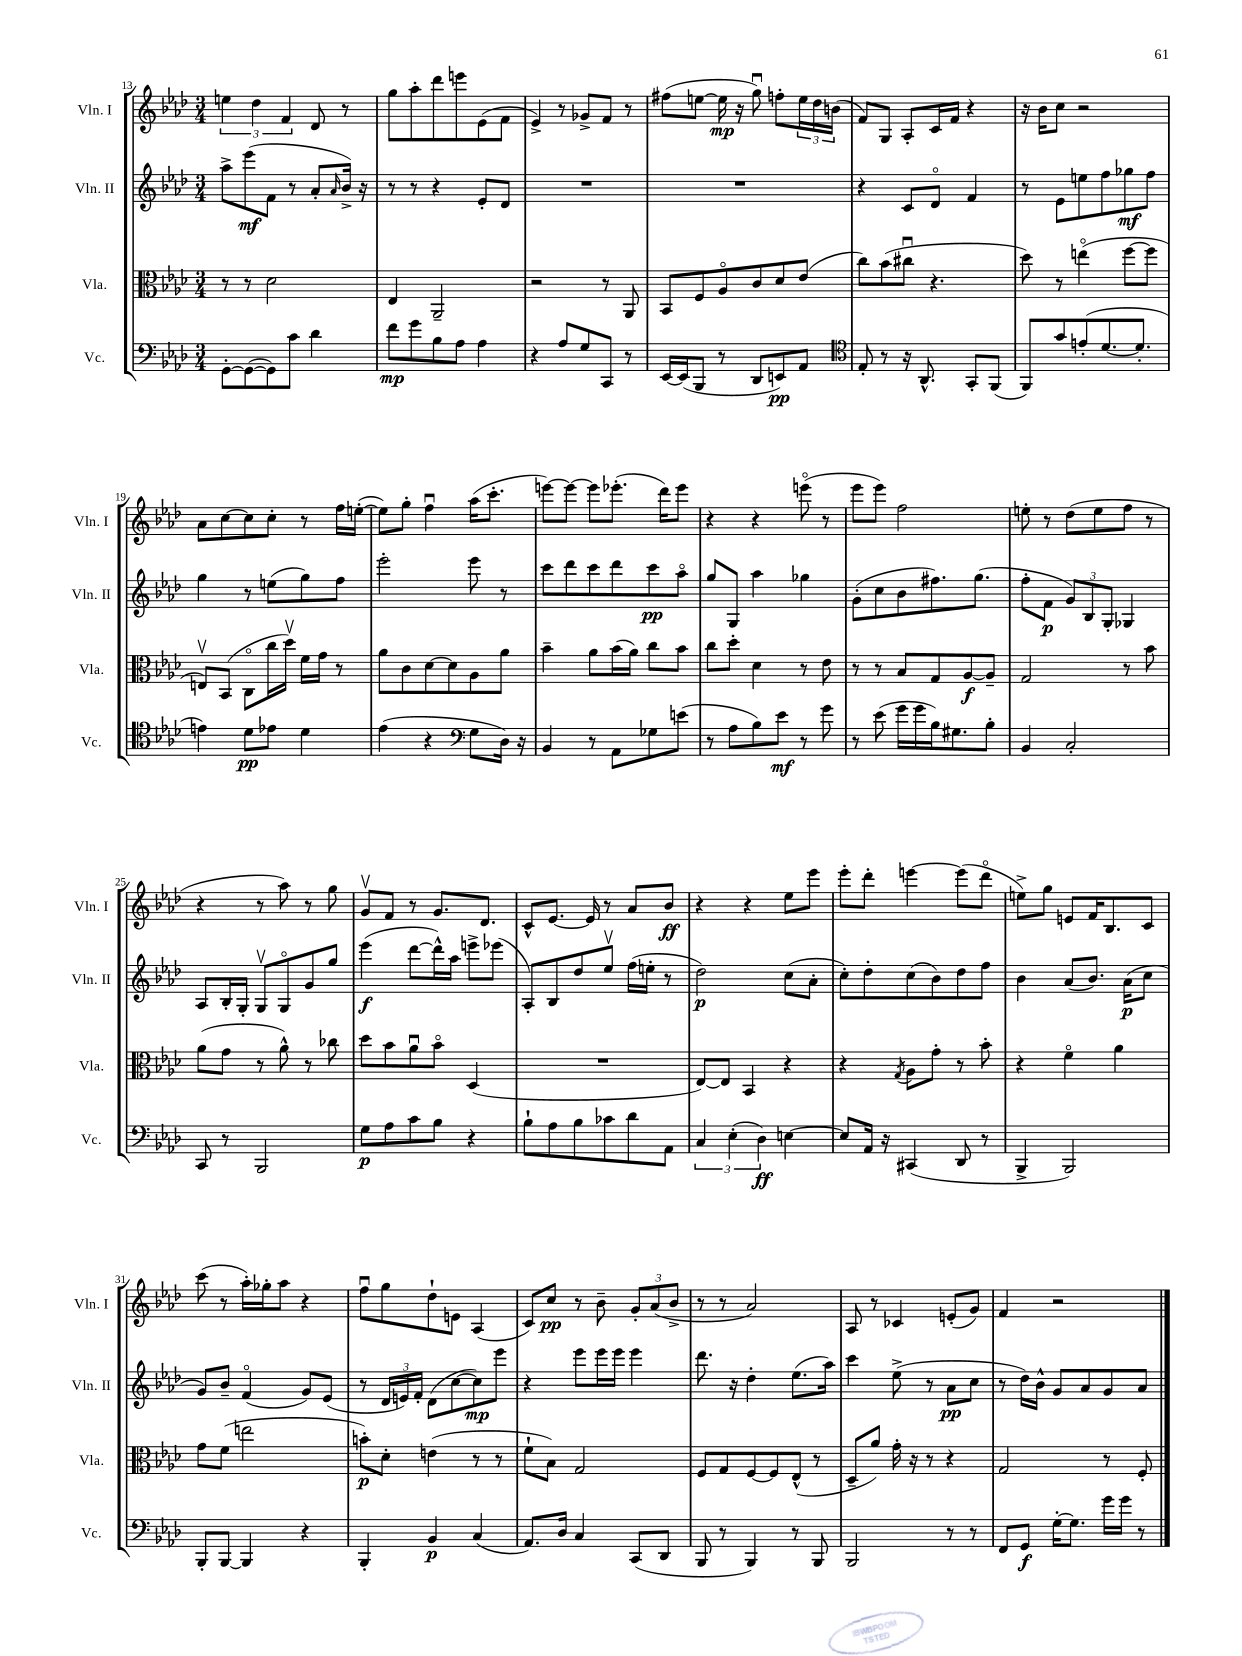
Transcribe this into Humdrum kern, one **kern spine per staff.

**kern	**dynam	**kern	**dynam	**kern	**dynam	**kern	**dynam
*part4	*part4	*part3	*part3	*part2	*part2	*part1	*part1
*staff4	*staff4	*staff3	*staff3	*staff2	*staff2	*staff1	*staff1
*I"Vc.	*	*I"Vla.	*	*I"Vln. II	*	*I"Vln. I	*
*I'Vc.	*	*I'Vla.	*	*I'Vln. II	*	*I'Vln. I	*
*clefF4	*	*clefC3	*	*clefG2	*	*clefG2	*
*k[b-e-a-d-]	*	*k[b-e-a-d-]	*	*k[b-e-a-d-]	*	*k[b-e-a-d-]	*
*M3/4	*	*M3/4	*	*M3/4	*	*M3/4	*
=13	=13	=13	=13	=13	=13	=13	=13
[8GG'\L	.	8r	.	8aa-^\L	.	6een\	.
(8GG\_	.	8r	.	(8eee-\	mf	.	.
.	.	.	.	.	.	6dd-\	.
8GG\])	.	2d-\	.	8f\J	.	.	.
.	.	.	.	.	.	6f/	.
8c\J	.	.	.	8r	.	.	.
4d-\	.	.	.	8a-'/L	.	8d-/	.
.	.	.	.	16qqa-/	.	.	.
.	.	.	.	16b-^/Jk)	.	8r	.
.	.	.	.	16r	.	.	.
=14	=14	=14	=14	=14	=14	=14	=14
8f\L	mp	4E-/	.	8r	.	8gg\L	.
8g\	.	.	.	8r	.	8aa-'\	.
8B-\	.	2AA-~/	.	4r	.	8ddd-\	.
8A-\J	.	.	.	.	.	8eeen\	.
4A-\	.	.	.	8e-'/L	.	(8e-\	.
.	.	.	.	8d-/J	.	8f\J	.
=15	=15	=15	=15	=15	=15	=15	=15
4r	.	2r	.	2.r	.	4e-^/)	.
8A-/L	.	.	.	.	.	8r	.
8G/	.	.	.	.	.	8g-X^/L	.
8CC/J	.	8r	.	.	.	8f/J	.
8r	.	8AA-/	.	.	.	8r	.
=16	=16	=16	=16	=16	=16	=16	=16
[16EE-/LL	.	8BB-/L	.	2.r	.	(8ff#X\L	.
(16EE-/J]	.	.	.	.	.	.	.
8BBB-/J	.	8F/	.	.	.	[8een\J	.
8r	.	8A-/	.	.	.	16ee\]	mp
.	.	.	.	.	.	16r	.
8DD-/L	.	8c/	.	.	.	8ggu\)	.
8EEn/)	pp	8d-/	.	.	.	8ffn'\L	.
8AA-/J	.	(8e-/J	.	.	.	24ee\L	.
.	.	.	.	.	.	24dd-\	.
.	.	.	.	.	.	(24bn\JJ	.
=17	=17	=17	=17	=17	=17	=17	=17
*clefC4	*	*	*	*	*	*	*
8E-'/	.	8cc\L)	.	4r	.	8f/L)	.
8r	.	(8b-\	.	.	.	8G/J	.
16r	.	8cc#Xu\J	.	8c/L	.	8A-'/L	.
8.AA-^^/	.	.	.	.	.	.	.
.	.	4.r	.	8d-/J	.	16c/L	.
.	.	.	.	.	.	16f/JJ	.
8GG'/L	.	.	.	4f/	.	4r	.
(8FF/J	.	.	.	.	.	.	.
=18	=18	=18	=18	=18	=18	=18	=18
8FF/L)	.	8dd-\)	.	8r	.	16r	.
.	.	.	.	.	.	16b-\KL	.
8g/	.	8r	.	8e-\L	.	8cc\J	.
(8en'/	.	(4een\	.	8een\	.	2r	.
[8.d-/	.	.	.	8ff\	.	.	.
.	.	[8ff\L	.	8gg-X\	mf	.	.
8.d-'/J]	.	.	.	.	.	.	.
.	.	8ff\J]	.	8ff\J	.	.	.
!!LO:LB:g=z
=19	=19	=19	=19	=19	=19	=19	=19
4en\)	.	8Env/L)	.	4gg\	.	8a-\L	.
.	.	(8BB-/J	.	.	.	[8cc\	.
8d-\L	pp	8C\L	.	8r	.	8cc\]	.
8e-X\J	.	16cc\L	.	(8een\L	.	8cc'\J	.
.	.	16dd-v\JJ)	.	.	.	.	.
4d-\	.	16f\LL	.	8gg\)	.	8r	.
.	.	16g\JJ	.	.	.	.	.
.	.	8r	.	8ff\J	.	16ff\LL	.
.	.	.	.	.	.	([16een'\JJ	.
=20	=20	=20	=20	=20	=20	=20	=20
(4e-\	.	8a-\L	.	2eee-'\	.	8ee\L])	.
.	.	8c\	.	.	.	8gg'\J	.
4r	.	[8d-\	.	.	.	4ffu\	.
.	.	8d-\]	.	.	.	.	.
*clefF4	*	*	*	*	*	*	*
8G\L	.	8A-\	.	8eee-\	.	(16aa-\KL	.
.	.	.	.	.	.	8.ccc'\J	.
16D-\Jk)	.	8a-\J	.	8r	.	.	.
16r	.	.	.	.	.	.	.
=21	=21	=21	=21	=21	=21	=21	=21
4BB-/	.	4b-~\	.	8ccc\L	.	[8eeen\L)	.
.	.	.	.	8ddd-\	.	8eee\J_	.
8r	.	8a-\L	.	8ccc\	.	8eee\L]	.
8AA-\L	.	(16b-\L	.	8ddd-\	.	(8.eee-X'\J	.
.	.	16a-\JJ)	.	.	.	.	.
8G-X\	.	8cc\L	.	8ccc\	pp	.	.
.	.	.	.	.	.	16ddd-\KL)	.
(8en\J	.	8b-\J	.	8aa-\J	.	8eee-\J	.
=22	=22	=22	=22	=22	=22	=22	=22
8r	.	8cc\L	.	8gg/L	.	4r	.
8A-\L	.	8dd-'\J	.	8G/J	.	.	.
8B-\)	.	4d-\	.	4aa-\	.	4r	.
8e-\J	mf	.	.	.	.	.	.
8r	.	8r	.	4gg-X\	.	(8eeen\	.
8g\	.	8e-\	.	.	.	8r	.
=23	=23	=23	=23	=23	=23	=23	=23
8r	.	8r	.	(8g'\L	.	8eee-\L	.
(8e-\	.	8r	.	8cc\	.	8eee-\J)	.
16g\LL	.	8B-/L	.	8b-\	.	2ff\	.
16g\	.	.	.	.	.	.	.
16B-\J)	.	8G/	.	8.ff#X\)	.	.	.
8.G#X\	.	.	.	.	.	.	.
.	.	[8A-/	f	.	.	.	.
.	.	.	.	(8.gg\J	.	.	.
8B-'\J	.	8A-~/J]	.	.	.	.	.
=24	=24	=24	=24	=24	=24	=24	=24
4BB-/	.	2G/	.	8ff'\L	.	8een'\	.
.	.	.	.	8f\J	p	8r	.
2C'/	.	.	.	12g/L)	.	(8dd-\L	.
.	.	.	.	12B-/	.	.	.
.	.	.	.	.	.	8ee\	.
.	.	.	.	12G'/J	.	.	.
.	.	8r	.	4G-X/	.	8ff\J	.
.	.	8b-\	.	.	.	8r	.
!!LO:LB:g=z
=25	=25	=25	=25	=25	=25	=25	=25
8CC/	.	(8a-\L	.	8A-/L	.	4r	.
8r	.	8g\J	.	16B-'/L	.	.	.
.	.	.	.	16G'/JJ	.	.	.
2BBB-/	.	8r	.	8Gv/L	.	8r	.
.	.	8a-^^\)	.	8G/	.	8aa-\)	.
.	.	8r	.	8g/	.	8r	.
.	.	8cc-X\	.	8gg/J	.	8gg\	.
=26	=26	=26	=26	=26	=26	=26	=26
8G\L	p	8dd-\L	.	(4eee-\	f	8gv/L	.
8A-\	.	8b-\	.	.	.	8f/J	.
8c\	.	8a-u\	.	[8ddd-\L	.	8r	.
8B-\J	.	8b-\J	.	16ddd-^^\L])	.	8.g/L	.
.	.	.	.	16aa-\JJ	.	.	.
4r	.	(4D-/	.	8eeen^\L	.	.	.
.	.	.	.	.	.	8.d-/J	.
.	.	.	.	(8eee-X\J	.	.	.
=27	=27	=27	=27	=27	=27	=27	=27
8B-`\L	.	2.r	.	8A-'/L)	.	8c^^/L	.
8A-\	.	.	.	8B-/	.	[8.e-/J	.
8B-\	.	.	.	8dd-/	.	.	.
.	.	.	.	.	.	16e-/]	.
8c-X\	.	.	.	8ee-v/J	.	8r	.
8d-\	.	.	.	(16ff\LL	.	8a-/L	.
.	.	.	.	16een'\JJ	.	.	.
8AA-\J	.	.	.	8r	.	8b-/J	ff
=28	=28	=28	=28	=28	=28	=28	=28
6C/	.	[8E-/L)	.	2dd-\)	p	4r	.
.	.	8E-/J]	.	.	.	.	.
(6E-'\	.	.	.	.	.	.	.
.	.	4BB-/	.	.	.	4r	.
6D-\)	ff	.	.	.	.	.	.
[4En\	.	4r	.	(8cc\L	.	8ee-\L	.
.	.	.	.	8a-'\J	.	8eee-\J	.
=29	=29	=29	=29	=29	=29	=29	=29
8E/L]	.	4r	.	8cc'\L)	.	8eee-'\L	.
16AA-/Jk	.	.	.	8dd-'\	.	8ddd-'\J	.
16r	.	.	.	.	.	.	.
.	.	8qG/	.	.	.	.	.
(4CC#X/	.	8A-\L	.	(8cc\	.	[4eeen\	.
.	.	8g'\J	.	8b-\)	.	.	.
8DD-/	.	8r	.	8dd-\	.	(8eee\L]	.
8r	.	8b-'\	.	8ff\J	.	8ddd-\J	.
=30	=30	=30	=30	=30	=30	=30	=30
4BBB-^/	.	4r	.	4b-\	.	8een^\L)	.
.	.	.	.	.	.	8gg\J	.
2BBB-/)	.	4f\	.	(8a-/L	.	8en/L	.
.	.	.	.	8.b-/J)	.	16f/K	.
.	.	.	.	.	.	8.B-/	.
.	.	4a-\	.	.	.	.	.
.	.	.	.	(16a-\KL	p	.	.
.	.	.	.	8cc\J	.	8c/J	.
!!LO:LB:g=z
=31	=31	=31	=31	=31	=31	=31	=31
8BBB-'/L	.	8g\L	.	8g/L)	.	(8ccc\	.
[8BBB-/J	.	(8f\J	.	8b-~/J	.	8r	.
4BBB-/]	.	2een\	.	(4f/	.	16aa-'\LL)	.
.	.	.	.	.	.	16gg-X'\J	.
.	.	.	.	.	.	8aa-\J	.
4r	.	.	.	8g/L)	.	4r	.
.	.	.	.	(8e-/J	.	.	.
=32	=32	=32	=32	=32	=32	=32	=32
4BBB-'/	.	8bn'\L)	p	8r	.	8ffu\L	.
.	.	8d-'\J	.	24d-/LL	.	8gg\	.
.	.	.	.	24en/)	.	.	.
.	.	.	.	24f'/JJ	.	.	.
4BB-/	p	(4en\	.	(8d-\L	.	8dd-`\	.
.	.	.	.	[8cc\	.	8en\J	.
(4C/	.	8r	.	8cc\])	mp	(4A-/	.
.	.	8r	.	8eee-\J	.	.	.
=33	=33	=33	=33	=33	=33	=33	=33
8.AA-/L)	.	8f`\L	.	4r	.	8c/L)	.
.	.	8B-\J)	.	.	.	8cc/J	pp
16D-/Jk	.	.	.	.	.	.	.
4C/	.	2G/	.	8eee-\L	.	8r	.
.	.	.	.	16eee-\L	.	8b-~\	.
.	.	.	.	16eee-\JJ	.	.	.
(8CC/L	.	.	.	4eee-\	.	12g'/L	.
.	.	.	.	.	.	(12a-/	.
8DD-/J	.	.	.	.	.	.	.
.	.	.	.	.	.	12b-^/J	.
=34	=34	=34	=34	=34	=34	=34	=34
8BBB-/	.	8F/L	.	8.ddd-\	.	8r	.
8r	.	8G/	.	.	.	8r	.
.	.	.	.	16r	.	.	.
4BBB-/)	.	[8F/	.	4dd-'\	.	2a-/)	.
.	.	8F/]	.	.	.	.	.
8r	.	(8E-^^/J	.	(8.ee-\L	.	.	.
8BBB-/	.	8r	.	.	.	.	.
.	.	.	.	16aa-\Jk)	.	.	.
=35	=35	=35	=35	=35	=35	=35	=35
2BBB-/	.	8D-~/L	.	4ccc\	.	8A-/	.
.	.	8a-/J)	.	.	.	8r	.
.	.	16g'\	.	(8ee-^\	.	4c-X/	.
.	.	16r	.	.	.	.	.
.	.	8r	.	8r	.	.	.
8r	.	4r	.	8a-\L	pp	(8en'/L	.
8r	.	.	.	8cc\J	.	8g/J)	.
=36	=36	=36	=36	=36	=36	=36	=36
8FF/L	.	2G/	.	8r	.	4f/	.
8GG/J	f	.	.	16dd-\LL)	.	.	.
.	.	.	.	16b-^^\JJ	.	.	.
[16G'\KL	.	.	.	8g/L	.	2r	.
8.G\J]	.	.	.	.	.	.	.
.	.	.	.	8a-/	.	.	.
16g\LL	.	8r	.	8g/	.	.	.
16g\JJ	.	.	.	.	.	.	.
8r	.	8F'/	.	8a-/J	.	.	.
==	==	==	==	==	==	==	==
*-	*-	*-	*-	*-	*-	*-	*-
